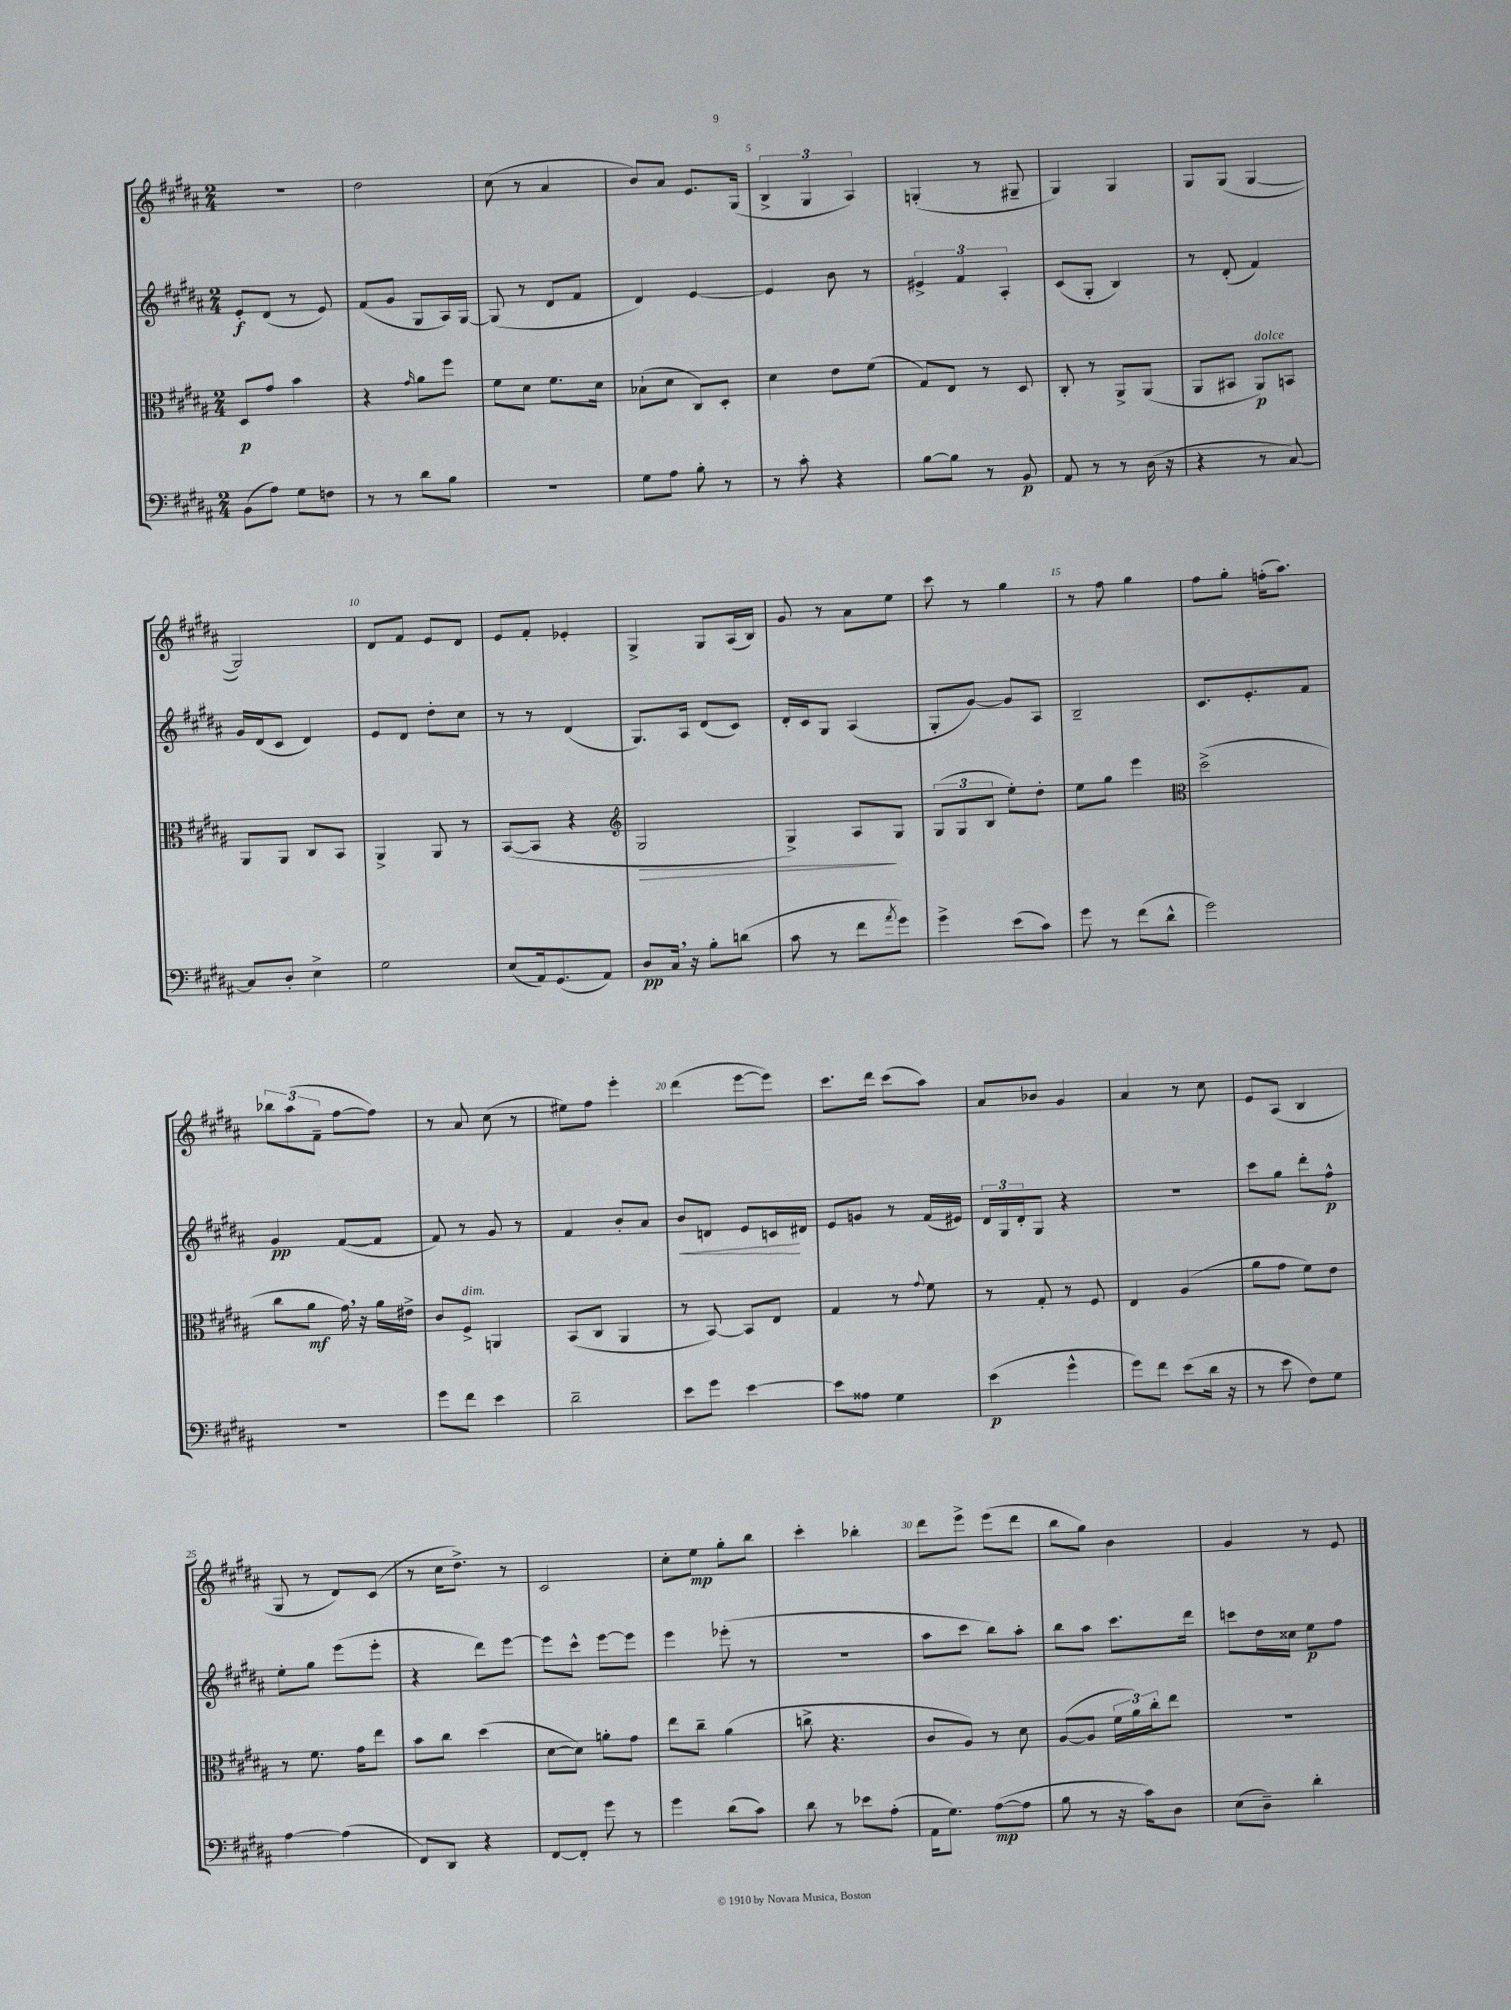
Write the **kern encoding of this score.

**kern	**dynam	**kern	**dynam	**kern	**dynam	**kern	**dynam
*part4	*part4	*part3	*part3	*part2	*part2	*part1	*part1
*staff4	*staff4	*staff3	*staff3	*staff2	*staff2	*staff1	*staff1
*clefF4	*	*clefC3	*	*clefG2	*	*clefG2	*
*k[f#c#g#d#a#]	*	*k[f#c#g#d#a#]	*	*k[f#c#g#d#a#]	*	*k[f#c#g#d#a#]	*
*M2/4	*	*M2/4	*	*M2/4	*	*M2/4	*
=1	=1	=1	=1	=1	=1	=1	=1
(8BB\L	.	8D#/L	p	8e'/L	f	2r	.
8A#\J)	.	8g#/J	.	(8d#/J	.	.	.
8G#\L	.	4b\	.	8r	.	.	.
8Fn\J	.	.	.	8e/)	.	.	.
=2	=2	=2	=2	=2	=2	=2	=2
8r	.	4r	.	(8f#/L	.	2dd#\	.
8r	.	.	.	8g#/J	.	.	.
.	.	16qqg#/	.	.	.	.	.
8d#\L	.	8a#\L	.	8G#/L	.	.	.
8B\J	.	8ff#\J	.	16A#/L)	.	.	.
.	.	.	.	[16G#/JJ	.	.	.
=3	=3	=3	=3	=3	=3	=3	=3
2r	.	8f#\L	.	(8G#/]	.	(8cc#\	.
.	.	8d#\J	.	8r	.	8r	.
.	.	8.f#\L	.	8d#/L	.	4a#/	.
.	.	.	.	8f#/J	.	.	.
.	.	16d#\Jk	.	.	.	.	.
=4	=4	=4	=4	=4	=4	=4	=4
8G#\L	.	(8B-X`\L	.	4d#/)	.	8b/L)	.
8A#\J	.	8d#\J	.	.	.	8a#/J	.
8B'\	.	8C#/L)	.	[4e/	.	8.e/L	.
8r	.	8D#'/J	.	.	.	.	.
.	.	.	.	.	.	(16G#/Jk	.
=5	=5	=5	=5	=5	=5	=5	=5
8r	.	4d#\	.	4e/]	.	6B^/	.
8c#'\	.	.	.	.	.	.	.
.	.	.	.	.	.	6G#/	.
4r	.	8e\L	.	8b\	.	.	.
.	.	.	.	.	.	6A#/)	.
.	.	(8f#\J	.	8r	.	.	.
=6	=6	=6	=6	=6	=6	=6	=6
[8B\L	.	8G#/L)	.	6e#X^/	.	(4Gn'/	.
8B\J]	.	8E/J	.	.	.	.	.
.	.	.	.	6f#/	.	.	.
8r	.	8r	.	.	.	8r	.
.	.	.	.	6A#'/	.	.	.
8BB/	p	8D#/	.	.	.	8G#X~/	.
=7	=7	=7	=7	=7	=7	=7	=7
8AA#/	.	8C#'/	.	(8c#/L	.	4G#/)	.
8r	.	8r	.	8G#'/J	.	.	.
8r	.	8AA#^/L	.	4B/)	.	4G#/	.
(16D#\	.	(8AA#/J	.	.	.	.	.
16r	.	.	.	.	.	.	.
=8	=8	=8	=8	=8	=8	=8	=8
4r	.	8AA#/L	.	8r	.	8G#/L	.
.	.	8BB#X/J	.	(8d#'/	.	(8G#/J	.
!	!	!LO:TX:a:i:t=dolce	!	!	!	!	!
8r	.	8AA#/L)	p	4f#/)	.	[4G#/	.
[8C#/)	.	8BBn/J	.	.	.	.	.
!!LO:LB:g=z
=9	=9	=9	=9	=9	=9	=9	=9
8C#/L]	.	8AA#/L	.	16g#/LL	.	2G#/])	.
.	.	.	.	(16d#/J	.	.	.
8D#'/J	.	8AA#/J	.	8c#/J	.	.	.
4E^\	.	8C#/L	.	4d#/)	.	.	.
.	.	8BB/J	.	.	.	.	.
=10	=10	=10	=10	=10	=10	=10	=10
2G#\	.	4AA#^/	.	8e/L	.	8d#/L	.
.	.	.	.	8d#/J	.	8f#/J	.
.	.	8AA#/	.	8dd#'\L	.	8e/L	.
.	.	8r	.	8cc#\J	.	8d#/J	.
=11	=11	=11	=11	=11	=11	=11	=11
(8E/L	.	([8BB/L	.	8r	.	8e/L	.
16AA#/k)	.	8BB/J]	.	8r	.	8f#'/J	.
(8.GG#/	.	.	.	.	.	.	.
.	.	4r	.	(4d#/	.	4e-X'/	.
8AA#/J)	.	.	.	.	.	.	.
=12	=12	=12	=12	=12	=12	=12	=12
*	*	*clefG2	*	*	*	*	*
!	!	!	!LO:HP:b	!	!	!	!
8D#/L	pp	2G#/	>	8.G#/L)	.	4G#^/	.
16C#,/Jk	.	.	.	.	.	.	.
16r	.	.	.	16A#/Jk	.	.	.
8B'\L	.	.	.	(8d#/L	.	8G#/L	.
(8dn\J	.	.	.	8c#/J)	.	(16A#/L	.
.	.	.	.	.	.	16B/JJ)	.
=13	=13	=13	=13	=13	=13	=13	=13
8c#\	.	4G#^/)	.	16d#'/LL	.	8g#/	.
.	.	.	.	16c#/J	.	.	.
8r	.	.	.	8G#/J	.	8r	.
8f#\L	.	8A#/L	.	(4A#/	.	8a#\L	.
8qa#/	.	.	.	.	.	.	.
8g#\J)	.	8G#/J	]	.	.	8ee\J	.
=14	=14	=14	=14	=14	=14	=14	=14
4g#^\	.	(12G#/L	.	8G#'/L	.	8ccc#\	.
.	.	12G#/	.	.	.	.	.
.	.	.	.	[8g#/J)	.	8r	.
.	.	12B/J	.	.	.	.	.
(8e\L	.	8ee'\L)	.	8g#/L]	.	4gg#\	.
8c#\J)	.	8dd#'\J	.	8A#/J	.	.	.
=15	=15	=15	=15	=15	=15	=15	=15
8g#\	.	8ee\L	.	2B~/	.	8r	.
8r	.	8gg#\J	.	.	.	8ff#\	.
(8f#\L	.	4eee\	.	.	.	4gg#\	.
8d#^^\J	.	.	.	.	.	.	.
=16	=16	=16	=16	=16	=16	=16	=16
*	*	*clefC3	*	*	*	*	*
2g#\)	.	(2dd#^\	.	8.c#/L	.	8ff#\L	.
.	.	.	.	.	.	8gg#'\J	.
.	.	.	.	8.e'/	.	.	.
.	.	.	.	.	.	(16ffn'\KL	.
.	.	.	.	.	.	8.aa#\J)	.
.	.	.	.	8f#/J	.	.	.
!!LO:LB:g=z
=17	=17	=17	=17	=17	=17	=17	=17
2r	.	8cc#\L	.	4g#/	pp	12bb-X\L	.
.	.	.	.	.	.	(12aa#\	.
.	.	8a#\J	mf	.	.	.	.
.	.	.	.	.	.	12f#~\J	.
.	.	16g#,\)	.	([8f#/L	.	[8ff#\L	.
.	.	16r	.	.	.	.	.
.	.	16a#\LL	.	8f#/J]	.	8ff#\J])	.
.	.	16e#X^\JJ	.	.	.	.	.
=18	=18	=18	=18	=18	=18	=18	=18
8g#\L	.	8c#/L	.	8f#/)	.	8r	.
!	!	!LO:TX:a:i:t=dim.	!	!	!	!	!
8f#\J	.	8F#^/J	.	8r	.	8a#/	.
4e\	.	4AAn/	.	8g#/	.	(8cc#\	.
.	.	.	.	8r	.	8r	.
=19	=19	=19	=19	=19	=19	=19	=19
2d#~\	.	(8BB/L	.	4f#/	.	8ee#X\L)	.
.	.	8C#/J	.	.	.	8ff#\J	.
.	.	4AA#/	.	8b'/L	.	4eee'\	.
.	.	.	.	8a#/J	.	.	.
=20	=20	=20	=20	=20	=20	=20	=20
!	!	!	!	!	!LO:HP:b	!	!
8e\L	.	8r	.	8b/L	<	(4ddd#\	.
8g#\J	.	[8BB/)	.	8dn/J	.	.	.
[4e\	.	8BB/L]	.	8e/L	.	[8eee\L	.
.	.	8E/J	.	16cn/L	.	8eee\J])	.
.	.	.	.	16d#X/JJ	[	.	.
=21	=21	=21	=21	=21	=21	=21	=21
8e\L]	.	4G#/	.	8e/L	.	8.ccc#\L	.
8A##X\J	.	.	.	8gn/J	.	.	.
.	.	.	.	.	.	16ddd#\Jk	.
4G#\	.	8r	.	8r	.	(8ccc#\L	.
.	.	8qqg#/	.	.	.	.	.
.	.	8f#\	.	(16f#/LL	.	8aa#\J)	.
.	.	.	.	16e#X/JJ)	.	.	.
=22	=22	=22	=22	=22	=22	=22	=22
(4e\	p	8r	.	24d#/LL	.	8a#/L	.
.	.	.	.	24G#/	.	.	.
.	.	.	.	24d#'/J	.	.	.
.	.	8G#'/	.	8G#/J	.	8b-X/J	.
4g#^^\	.	8r	.	4r	.	4g#/	.
.	.	8F#/	.	.	.	.	.
=23	=23	=23	=23	=23	=23	=23	=23
8g#\L)	.	4E/	.	2r	.	4a#/	.
8f#\J	.	.	.	.	.	.	.
(8e\L	.	(4A#/	.	.	.	8r	.
16d#\Jk	.	.	.	.	.	8cc#\	.
16r	.	.	.	.	.	.	.
=24	=24	=24	=24	=24	=24	=24	=24
8r	.	8a#\L	.	8ccc#\L	.	8e/L	.
8e\	.	8g#\J	.	8gg#\J	.	(8A#/J	.
8F#\L)	.	8f#\L)	.	8ddd#'\L	.	4B/	.
8G#\J	.	8e\J	.	8ff#^^\J	p	.	.
!!LO:LB:g=z
=25	=25	=25	=25	=25	=25	=25	=25
[4A#\	.	8r	.	8ee'\L	.	8G#/	.
.	.	8.f#\	.	8gg#\J	.	8r	.
(4A#\]	.	.	.	(8eee\L	.	8d#/L)	.
.	.	16g#\KL	.	.	.	.	.
.	.	8ee\J	.	8eee'\J	.	(8c#/J	.
=26	=26	=26	=26	=26	=26	=26	=26
8FF#/L)	.	8b\L	.	4r	.	8r	.
8DD#/J	.	8cc#\J	.	.	.	16cc#\KL	.
.	.	.	.	.	.	8.dd#^\J)	.
4r	.	(4dd#\	.	8ddd#\L)	.	.	.
.	.	.	.	[8eee\J	.	8r	.
=27	=27	=27	=27	=27	=27	=27	=27
[8FF#/L	.	[8d#\L	.	8eee\L]	.	2c#/	.
8FF#'/J]	.	8d#\J])	.	8ccc#^^\J	.	.	.
8g#\	.	8an'\L	.	[8eee\L	.	.	.
8r	.	8g#\J	.	8eee\J]	.	.	.
=28	=28	=28	=28	=28	=28	=28	=28
4g#\	.	8ee\L	.	4eee\	.	8cc#'\L	.
.	.	8cc#~\J	.	.	.	8ee\J	mp
(8d#\L	.	(4a#\	.	(8eee-X'\	.	8gg#'\L	.
8c#\J)	.	.	.	8r	.	8bb\J	.
=29	=29	=29	=29	=29	=29	=29	=29
8d#\	.	8ccn^\	.	2r	.	4ccc#'\	.
8r	.	4.r	.	.	.	.	.
8e-X\L	.	.	.	.	.	4bb-X'\	.
(8A#'\J	.	.	.	.	.	.	.
=30	=30	=30	=30	=30	=30	=30	=30
16AA#\KL	.	8c#/L	.	8aa#\L	.	8ddd#\L	.
8.G#\J)	.	.	.	.	.	.	.
.	.	8A#/J)	.	8ccc#\J	.	8eee^\J	.
([8A#\L	mp	8r	.	8bb\L)	.	(8eee\L	.
8A#\J]	.	8d#\	.	8aa#'\J	.	8ddd#\J	.
=31	=31	=31	=31	=31	=31	=31	=31
8B\	.	([8A#/L	.	8bb\L	.	8bb\L	.
8r	.	8A#/J]	.	8aa#\J	.	8gg#\J)	.
16r	.	24f#\LL	.	8.ccc#\L	.	4b\	.
.	.	24a#\)	.	.	.	.	.
16c#\KL)	.	.	.	.	.	.	.
.	.	24cc#'\J	.	.	.	.	.
8D#\J	.	8ee\J	.	.	.	.	.
.	.	.	.	16ddd#\Jk	.	.	.
=32	=32	=32	=32	=32	=32	=32	=32
(8E\L	.	2r	.	8cccn\L	.	4g#/	.
8D#~\J)	.	.	.	16dd#\L	.	.	.
.	.	.	.	16cc##X\JJ	.	.	.
4d#'\	.	.	.	8ee\L	p	8r	.
.	.	.	.	8ff#\J	.	8e/	.
==	==	==	==	==	==	==	==
*-	*-	*-	*-	*-	*-	*-	*-
